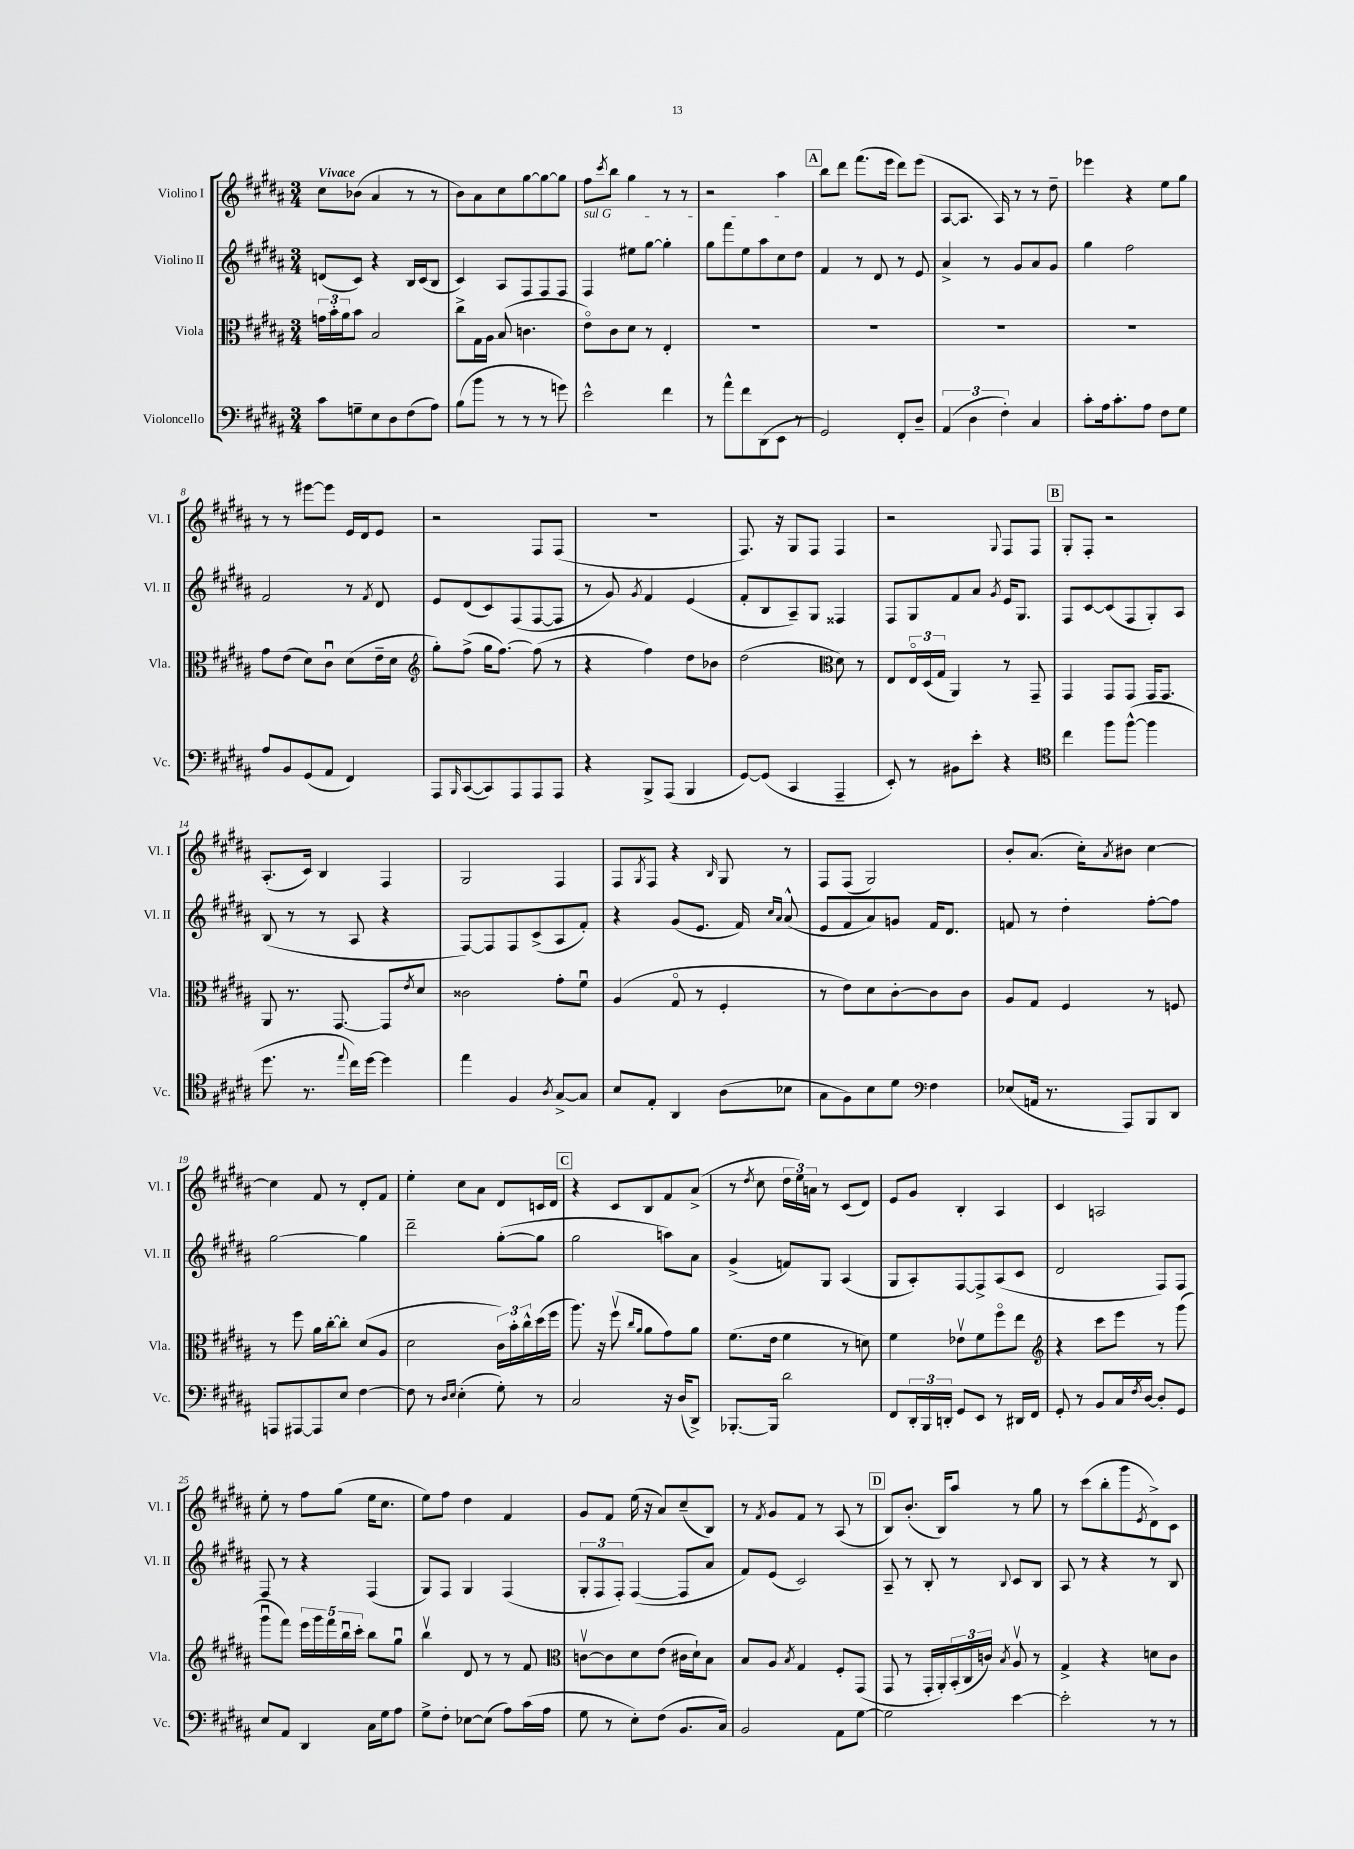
<<
\new StaffGroup <<
\new Staff = "s0" \with { instrumentName = "Violino I" shortInstrumentName = "Vl. I" } {
    \clef treble \key b \major \numericTimeSignature \time 3/4 \tempo "Vivace"
    cis''8 bes'8( ais'4 r8 r8 |
    b'8) ais'8 cis''8 gis''8~ gis''8~ gis''8 |
    fis''8 \acciaccatura { cis'''8 } b''8 gis''4 r8 r8 |
    r2 ais''4 |
    \mark \markup { \box "A" } b''8 dis'''8 fis'''8.( e'''16 dis'''8) e'''8( |
    ais8~ ais8. ais16) r8 r8 dis''8-- |
    ees'''4 r4 e''8 gis''8 |
    r8 r8 eis'''8~ eis'''8 e'16 dis'16 e'8 |
    r2 fis8 fis8( |
    R2. |
    fis8.) r16 gis8 fis8 fis4 |
    r2 \appoggiatura { gis8 } fis8 fis8 |
    \mark \markup { \box "B" } gis8-. fis8-. r2 |
    ais8.-.( cis'16) b4 fis4 |
    gis2 fis4 |
    fis8 \acciaccatura { gis8 } fis8 r4 \grace { b16 } gis8 r8 |
    fis8 fis8( gis2) |
    b'8-. ais'8.( cis''16-.) \acciaccatura { ais'8 } bis'8 cis''4~ |
    cis''4 fis'8 r8 dis'8-. fis'8 |
    e''4-. cis''8 ais'8 dis'8 c'16 dis'16 |
    \mark \markup { \box "C" } r4 cis'8 b8 fis'8 ais'8->( |
    r8 \acciaccatura { dis''8 } cis''8 \tuplet 3/2 { dis''16 e''16) a'16 } r8 cis'8( dis'8) |
    e'8 gis'8 b4-. ais4 |
    cis'4 a2 |
    e''8-. r8 fis''8 gis''8( e''16 cis''8. |
    e''8) fis''8 dis''4 fis'4 |
    gis'8 fis'8 e''16( r16 ais'8) cis''8--( b8) |
    r8 \acciaccatura { fis'8 } gis'8 fis'8 r8 ais8( r8 |
    \mark \markup { \box "D" } b8) b'8.-.( b16) ais''8 r8 gis''8 |
    r8 cis'''8( b''8-. gis'''8 \acciaccatura { e'8 } dis'8->) cis'8 \bar "|." |
}
\new Staff = "s1" \with { instrumentName = "Violino II" shortInstrumentName = "Vl. II" } {
    \clef treble \key b \major \numericTimeSignature \time 3/4
    d'8( cis'8) r4 b16 cis'16( b8 |
    cis'4) ais8 fis8 fis8 fis8 |
    \once \override TextSpanner.bound-details.left.text = \markup { \italic "sul G" } fis4\startTextSpan eis''8 gis''8~ gis''4-. |
    gis''8 fis'''8 e''8 ais''8 cis''8 dis''8\stopTextSpan |
    \mark \markup { \box "A" } fis'4 r8 dis'8 r8 e'8 |
    ais'4-> r8 gis'8 ais'8 gis'8 |
    gis''4 fis''2 |
    fis'2 r8 \acciaccatura { fis'8 } dis'8 |
    e'8 dis'8( cis'8) fis8( fis8~ fis8 |
    r8 gis'8) \acciaccatura { gis'8 } fis'4 e'4( |
    fis'8-. b8 ais8--) gis8 fisis4 |
    fis8 gis8 fis'8 ais'8 \acciaccatura { gis'8 } e'16 gis8. |
    \mark \markup { \box "B" } fis8 cis'8~ cis'8( fis8 gis8-.) ais8 |
    b8( r8 r8 ais8 r4 |
    fis8~) fis8 fis8 cis'8->( ais8 fis'8-.) |
    r4 gis'8( e'8. fis'16) \grace { cis''16 ais'16 } ais'8-^( |
    e'8 fis'8 ais'8) g'8 fis'16 dis'8. |
    f'8 r8 dis''4-. fis''8~-. fis''8 |
    gis''2~ gis''4 |
    dis'''2-- gis''8~-.( gis''8 |
    \mark \markup { \box "C" } gis''2 a''8) ais'8 |
    gis'4->( f'8) gis8 ais4( |
    gis8 ais8-.) fis8~ fis8-> ais8( cis'8 |
    dis'2 fis8) fis8 |
    fis8 r8 r4 fis4( |
    gis8) fis8 gis4 fis4( |
    \tuplet 3/2 { gis8-. fis8 fis8-.) } fis4~( fis8 ais'8 |
    fis'8) e'8( cis'2) |
    \mark \markup { \box "D" } ais8-- r8 b8-. r8 \appoggiatura { b8 } cis'8 b8 |
    ais8 r8 r4 r8 b8 \bar "|." |
}
\new Staff = "s2" \with { instrumentName = "Viola" shortInstrumentName = "Vla." } {
    \clef alto \key b \major \numericTimeSignature \time 3/4
    \tuplet 3/2 { g'16 b'16-. ais'16 } b'8 b2 |
    cis''8-> gis16 ais16 b8( c'4. |
    e'8\flageolet) cis'8 dis'8 r8 e4-. |
    R2. |
    \mark \markup { \box "A" } R2. |
    R2. |
    R2. |
    gis'8 e'8( dis'8) cis'8\downbow dis'8( e'16-- dis'16 |
    \clef treble gis''8-.) fis''8->( gis''16 fis''8.~) fis''8( r8 |
    r4 fis''4) dis''8 bes'8 |
    dis''2( \clef alto dis'8) r8 |
    e8 \tuplet 3/2 { e16\flageolet dis16( gis16 } ais,4) r8 gis,8-- |
    \mark \markup { \box "B" } gis,4 gis,8 gis,8 gis,16 gis,8. |
    ais,8 r8. gis,8.~ gis,8 \acciaccatura { e'8 } dis'8 |
    cisis'2 gis'8-. fis'8\downbow |
    ais4( gis8\flageolet r8 fis4-. |
    r8 e'8) dis'8 cis'8~-. cis'8 cis'8 |
    ais8 gis8 fis4 r8 f8 |
    r8 fis''8 ais'16 cis''16~-. cis''8-. dis'8( ais8 |
    dis'2 \tuplet 3/2 { cis'16) b'16-. cis''16-^ } dis''16( fis''16 |
    \mark \markup { \box "C" } ais''8.) r16 fis''8\upbow( \grace { cis''16 ais'16 } ais'8 gis'8) ais'8 |
    fis'8.( e'16 fis'4 r8 d'8) |
    fis'4 ees'8\upbow fis'8 fis''8\flageolet e''8 |
    \clef treble r4 cis'''8 e'''8 r8 gis'''8( |
    gis'''8\downbow fis'''8) \tuplet 5/4 { e'''16 gis'''16 fis'''16 b''16\downbow cis'''16-. } b''8 gis''8\downbow |
    b''4\upbow dis'8 r8 r8 fis'8 |
    \clef alto c'8~\upbow c'8 dis'8 e'8( cis'16 dis'16-!) b8 |
    b8 ais8 \acciaccatura { b8 } gis4 fis8-. gis,8( |
    \mark \markup { \box "D" } gis,8 r8 gis,16-. ais,16-.) \tuplet 3/2 { b,16-.( cis16 c'16) } \acciaccatura { b8 } ais8\upbow r8 |
    gis4-> r4 d'8 cis'8 \bar "|." |
}
\new Staff = "s3" \with { instrumentName = "Violoncello" shortInstrumentName = "Vc." } {
    \clef bass \key b \major \numericTimeSignature \time 3/4
    cis'8 g8-- e8 dis8 fis8( ais8) |
    b8( b'8 r8 r8 r8 g'8) |
    e'2-^ fis'4 |
    r8 ais'8-^ fis'8 dis,8( e,8 r8 |
    \mark \markup { \box "A" } gis,2) fis,8-. dis8-- |
    \tuplet 3/2 { ais,4( dis4 fis4-.) } cis4 |
    cis'8-. ais16 cis'8.-. ais8 fis8 gis8 |
    ais8 b,8 gis,8( ais,8 fis,4) |
    ais,,8 \grace { b,,16 } cis,8~( cis,8) ais,,8 ais,,8 ais,,8 |
    r4 b,,8-> ais,,8( b,,4 |
    gis,8~) gis,8( cis,4 ais,,4-- |
    e,8-.) r8 bis,8 e'8-. r4 |
    \mark \markup { \box "B" } \clef tenor cis''4 fis''8 fis''8~-^( fis''4 |
    dis''8. r8. \appoggiatura { e''8 } cis''16) dis''16~ dis''4 |
    e''4 fis4 \acciaccatura { ais8 } gis8~-> gis8 |
    b8 e8-. ais,4 ais8( bes8 |
    gis8 fis8) b8 dis'8 \clef bass fis4 |
    ees8( a,16 r8. ais,,8) b,,8 dis,8 |
    a,,8 ais,,8~ ais,,8 e8 fis4~ |
    fis8 r8 \grace { dis16 e16 } e4-.( gis8-.) r8 |
    \mark \markup { \box "C" } cis2 r16 dis16( dis,8->) |
    bes,,8.~-. bes,,16 dis'2 |
    fis,8 \tuplet 3/2 { dis,16-. b,,16 d,16-. } gis,8 e,8 r8 dis,16 fis,16 |
    gis,8-. r8 b,8 cis16 \acciaccatura { fis8 } dis16~ dis8-. gis,8 |
    e8 ais,8 dis,4 cis16 gis16 ais8 |
    gis8-> fis8-. ees8~ ees8( ais8) cis'16( ais16 |
    gis8 r8 e8-.) fis8( b,8. cis16) |
    b,2 ais,8 gis8~ |
    \mark \markup { \box "D" } gis2 e'4~ |
    e'2-. r8 r8 \bar "|." |
}
>>
>>
